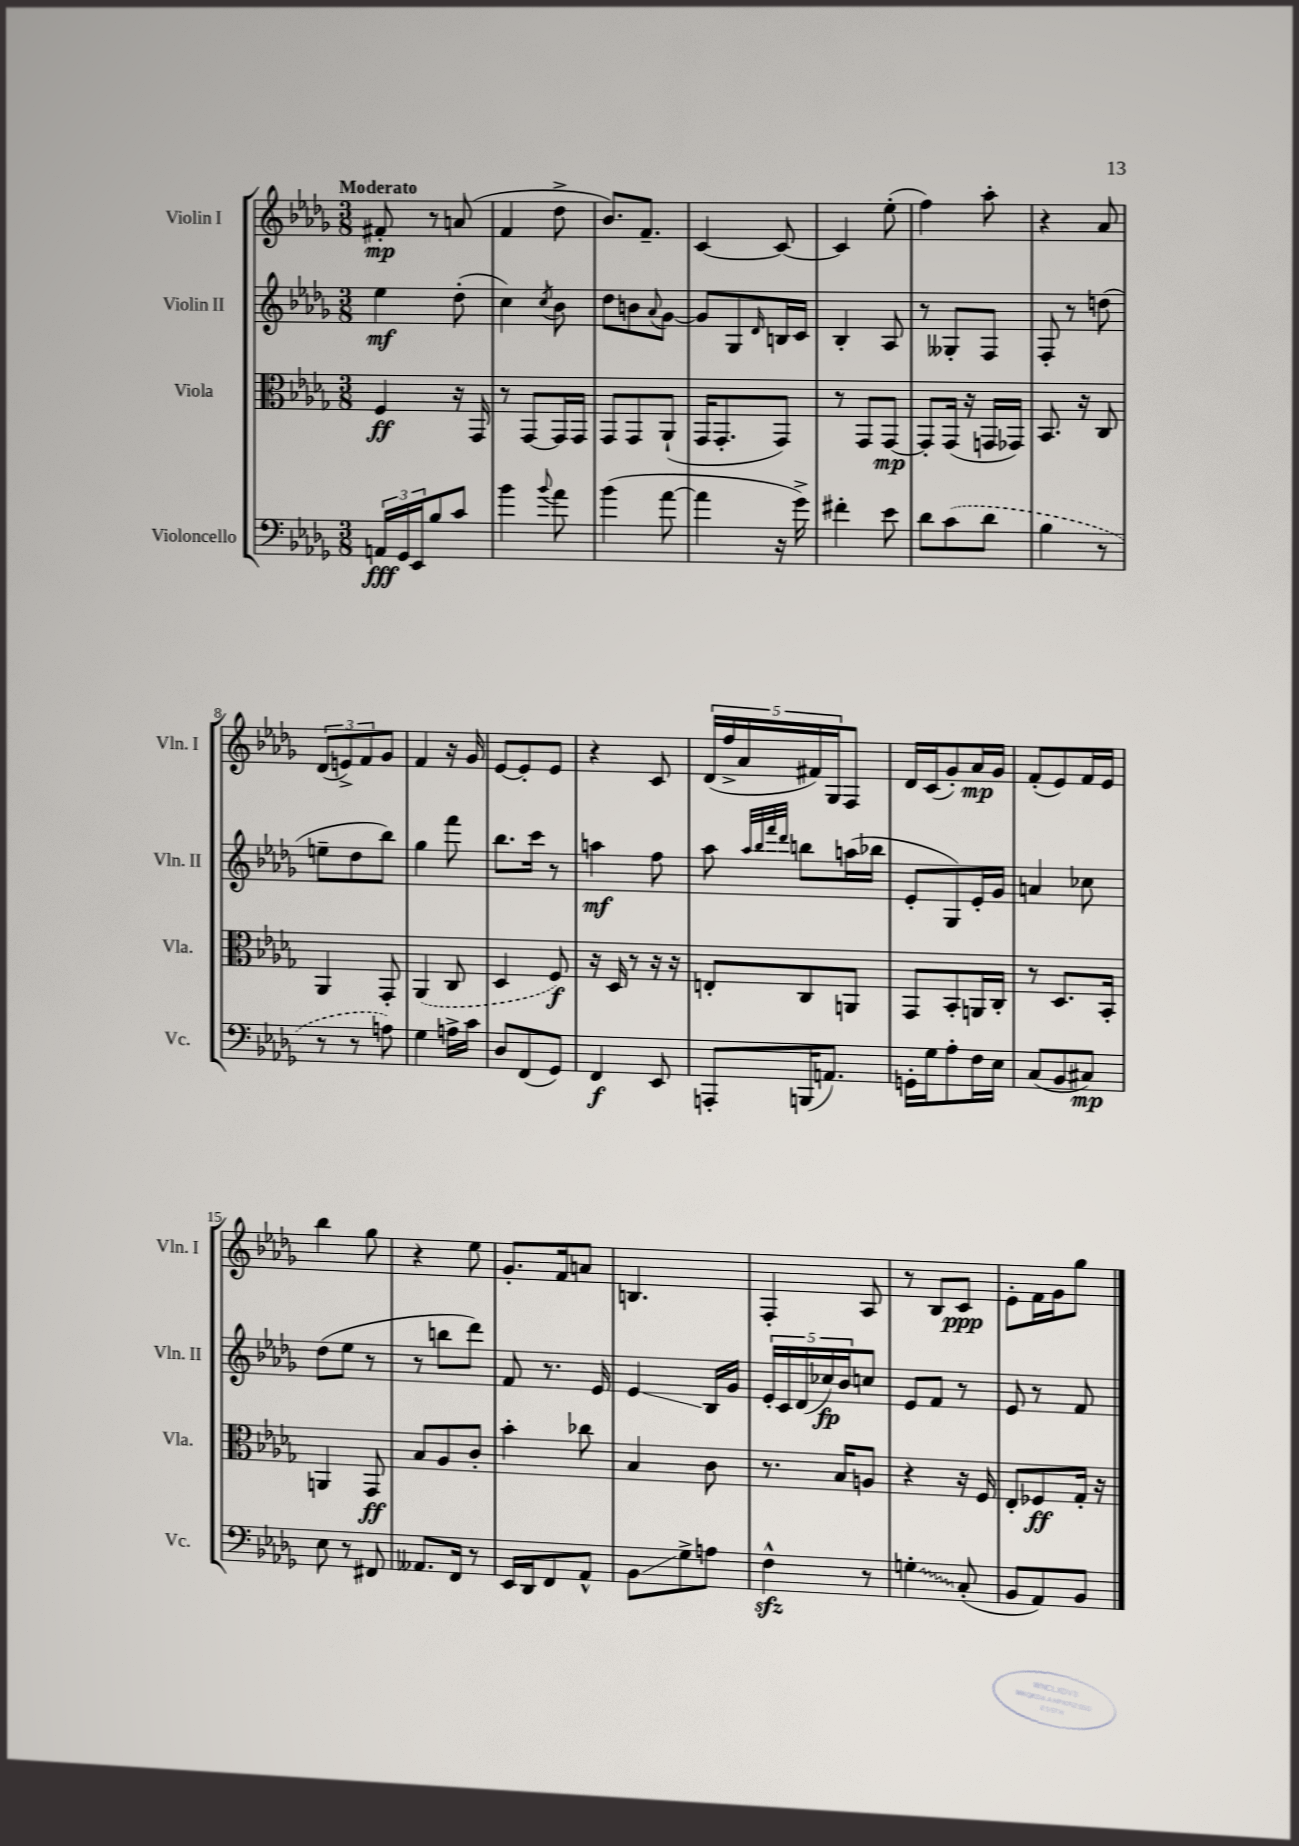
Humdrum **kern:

**kern	**kern	**kern	**kern
*staff4	*staff3	*staff2	*staff1
*clefF4	*clefC3	*clefG2	*clefG2
*k[b-e-a-d-g-]	*k[b-e-a-d-g-]	*k[b-e-a-d-g-]	*k[b-e-a-d-g-]
*M3/8	*M3/8	*M3/8	*M3/8
24AA/LL	4F/	4ee-\	8f#'/
24GG-/	.	.	.
24EE-/J	.	.	.
8B-/	.	.	8r
8c/J	16r	(8dd-'\	(8a/
.	16GG-/	.	.
=	=	=	=
4b-\	8r	4cc\)	4f/
.	[8GG-/L	.	.
8qqb-/	.	8qcc/	.
8a-\	16GG-/]L	8b-\	8dd-^\
.	16GG-/JJ	.	.
=	=	=	=
(4b-\	8GG-/L	8dd-\L	8.b-/L)
.	8GG-/	8b\	.
.	.	.	8.f~/J
.	.	8qqa-/	.
[8a-\	(8AA-`/J	[8g-\J	.
=	=	=	=
4a-\]	16GG-/LK	8g-/]L	[4c/
.	8.GG-'/	.	.
.	.	8G-/	.
.	.	16qqd-/	.
16r	8GG-/J)	16B/L	8c/_
16g-^\)	.	16c/JJ	.
=	=	=	=
4f#'\	8r	4B-'/	4c/]
.	8GG-/L	.	.
8e-\	[8GG-/J	8A-/	(8ee-'\
=	=	=	=
8d-\L	8GG-'/]L	8r	4ff\)
(8c\	(16GG-/Jk	8G--'/L	.
.	16r	.	.
8d-\J	16GG/LL	8F/J	8aa-'\
.	16GG-/JJ)	.	.
=	=	=	=
4B-\	8.BB-/	8F'/	4r
.	.	8r	.
.	16r	.	.
8r	8C/	(8dd\	8a-/
=	=	=	=
8r	4AA-/	8ee~\L	(12d-/L
.	.	.	12e^/)
8r	.	8dd-\	.
.	.	.	12f/
8A\)	8GG-'/	8bb-\J)	8g-/J
=	=	=	=
4G-\	(4AA-/	4gg-\	4f/
16A^\LL	8C/	8fff\	16r
16c\JJ	.	.	16g-/
=	=	=	=
8D-/L	4D-/	8.bb-\L	[8e-/L
(8FF/	.	.	8e-'/]
.	.	16ccc\Jk	.
8GG-/J)	8F/)	8r	8e-/J
=	=	=	=
4FF/	16r	4aa\	4r
.	16D-/	.	.
.	8r	.	.
8EE-/	16r	8ff\	8c/
.	16r	.	.
=	=	=	=
8AAA'/L	8E'/L	8aa-\	(20d-/LL
.	.	.	20ff^/
.	.	.	20a-/
.	.	32qqaa-/LLL	.
.	.	32qqbb-/	.
.	.	32qqfff/	.
.	.	32qqddd-/JJJ	.
(16BBB/K	8C/	8bb\L	.
.	.	.	20f#/)
8.AA/J)	.	.	.
.	.	.	20G-/J
.	8AA/J	(16aa\L	8F/J
.	.	16bb-\JJ	.
=	=	=	=
16GG'\LL	8GG-/L	8e-'/L	16d-/LL
16G-\J	.	.	(16c/J
8A-'\	8BB-'/	8G-/)	8g-'/)
16F\L	16AA/L	16e-'/L	16a-/L
16E-\JJ	16C'/JJ	16g-/JJ	16g-/JJ
=	=	=	=
(8C/L	8r	4a/	(8f'/L
8BB-/	8.D-/L	.	8e-/)
8C#/J)	.	8cc-\	16f/L
.	16BB-'/Jk	.	16e-/JJ
=	=	=	=
8E-\	4AA/	(8dd-\L	4bb-\
8r	.	8ee-\J	.
8FF#/	8GG-/	8r	8gg-\
=	=	=	=
8.AA--/L	8B-/L	8r	4r
.	8A-/	8bb\L	.
16FF/Jk	.	.	.
8r	8c'/J	8ddd-\J)	8ee-\
=	=	=	=
16EE-/LL	4b-'\	8f/	8.g-'/L
16DD-/J	.	.	.
8FF/	.	8.r	.
.	.	.	16f/k
8AA-^^/J	8cc-\	.	8a/J
.	.	16e-/	.
=	=	=	=
8BB-\L	4B-/	4e-/	4.B/
8G-^\	.	.	.
8A\J	8c\	16B-/LL	.
.	.	16g-/JJ	.
=	=	=	=
4F^^\	8.r	20e-'/LL	4F'/
.	.	20c/	.
.	.	(20d-/	.
.	.	20cc-/)	.
.	16B-/LK	.	.
.	.	20b-/J	.
8r	8A/J	8cc/J	8A-/
=	=	=	=
4G'\	4r	8e-/L	8r
.	.	8f/J	8B-/L
(8C'/	16r	8r	8c/J
.	16F/	.	.
=	=	=	=
8BB-/L	8E-'/L	8e-/	8e-'\L
8AA-/)	8F-/	8r	16f\L
.	.	.	16g-\J
8BB-/J	16G-'/Jk	8f/	8gg-\J
.	16r	.	.
==	==	==	==
*-	*-	*-	*-
